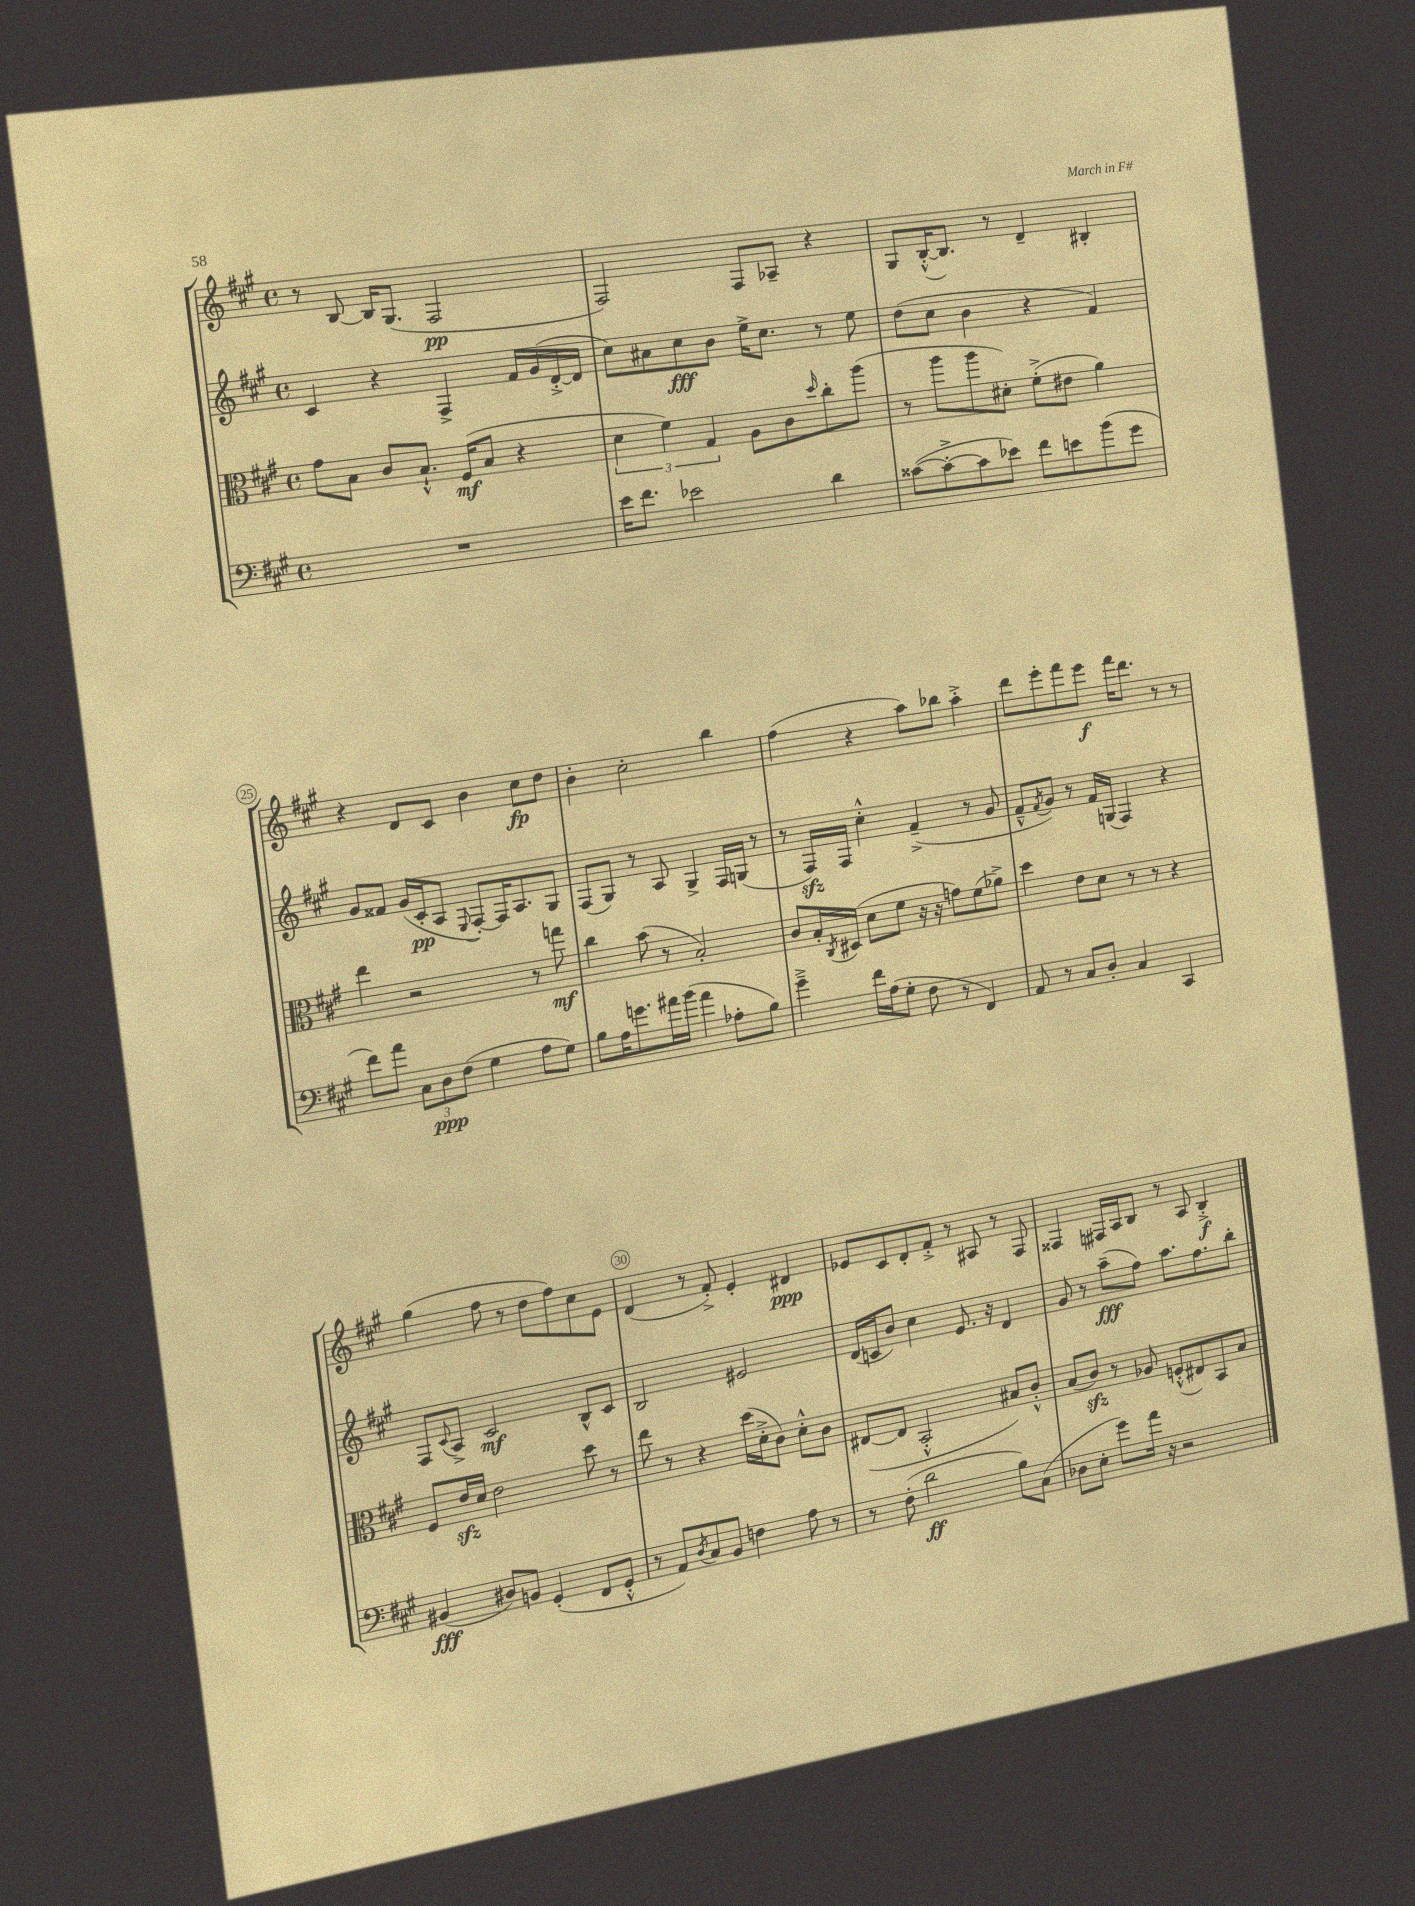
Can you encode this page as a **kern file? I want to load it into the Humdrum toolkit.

**kern	**kern	**kern	**kern
*staff4	*staff3	*staff2	*staff1
*clefF4	*clefC3	*clefG2	*clefG2
*k[f#c#g#]	*k[f#c#g#]	*k[f#c#g#]	*k[f#c#g#]
*M4/4	*M4/4	*M4/4	*M4/4
*met(c)	*met(c)	*met(c)	*met(c)
1r	8g#\L	4c#/	8r
.	8B\J	.	[8B/
.	8c#/L	4r	16B/]LK
.	.	.	(8.G#/J
.	8.B`^^/J	.	.
.	.	4F#^/	2F#/
.	(16F#/LK	.	.
.	8B/J	.	.
.	4r	16f#/LL	.
.	.	(16g#/	.
.	.	[16d'^/	.
.	.	16d/]JJ	.
=	=	=	=
16e\LK	6d\	8cc#\L)	2F#/)
8.f#\J	.	.	.
.	.	8a#\	.
.	6f#\)	.	.
2e-\	.	8cc#\	.
.	6G#/	.	.
.	.	8b\J	.
.	8A\L	16ee^\LK	8F#/L
.	.	8.cc#\J	.
.	8c#\	.	8A-~/J
.	16qqdd/	.	.
4d\	8cc#'\	8r	4r
.	(8aa\J	8ee\	.
=	=	=	=
([8c##\L	8r	(8dd\L	8G#/L
8c##'^\_	8aa\L	8cc#\J	([16B'^^/K
.	.	.	8.B/]J)
8c##\]	8aa\	4b\	.
8e-\J)	8d#'\J)	.	8r
8f#\L	(8f#'^\L	4r	4d~/
8e\	8e#\J	.	.
(8b\	4a\)	4f#/)	4B#'/
8g#\J	.	.	.
=	=	=	=
8f#\L)	4ee\	8g#/L	4r
8a\J	.	8f##/J	.
12C#\L	2r	(16g#/LL	8d/L
.	.	16c#'/J	.
12D\	.	.	.
.	.	8A/J	8c#/J
(12F#\J	.	.	.
.	.	8qqE/	.
4G#\	.	[8F#'/L)	4b\
.	.	16F#/]K	.
.	.	8.A/	.
8A\L	8r	.	8cc#\L
8G#\J)	8gg\	8G#/J	8dd\J
=	=	=	=
8B\L	4cc#\	(8F#/L	4b'\
16A\K	.	8G#/J)	.
8.g\	.	.	.
.	(8b\	8r	2cc#'\
16a#\L	8r	8A/	.
(16b\JJ	.	.	.
4a#\	2B'/)	4G#^/	.
8A-'\L	.	16F#/LL	4bb\
.	.	(16G/JJ	.
8B\J)	.	8r	.
=	=	=	=
4g#~^\	8c#/L	8r	(4ff#\
.	16B'/L	16F#/LL)	.
.	8qC#/	.	.
.	(16D#/JJ	16F#/JJ	.
16f#\LL	8d\L	4cc#'^^\	4r
(16A\J	.	.	.
8G#'\J	8f#\J	.	.
8F#\	16r	(4f#~^/	8aa\L)
.	16r	.	.
8r	8g\L)	.	8bb-\J
4FF#/)	(8f#\	8r	4aa'^\
.	8a-^\J)	8g#/	.
=	=	=	=
8AA/	4dd\	8f#~^^/L	8ddd\L
.	.	8qf#/	.
8r	.	8g#/J)	8eee'\
8C#/L	8e\L	8r	8fff#\
8D'/J	8d\J	16f#/LL	8eee\J
.	.	(16G/JJ	.
4C#/	8r	4F#/)	16fff#\LK
.	.	.	8.ddd\J
.	8r	.	.
4CC#/	4r	4r	8r
.	.	.	8r
=	=	=	=
(4BB#/	8F#/L	8F#/L	(4gg#\
.	.	8qqc#/	.
.	16e/L	8A^/J	.
.	16d/JJ	.	.
8D#/L)	2e\	2c#/	8ff#\
8BB/J	.	.	8r
(4GG#'/	.	.	8dd\L
.	.	.	8ff#\)
8FF#/L	8dd\	8B^^/L	8cc#\
8GG#'^^/J	8r	8c#/J	8e\J
=	=	=	=
8r	8ee\	2B/	(4d/
8AA/L)	8r	.	.
8qD/	.	.	.
8C#/	4r	.	8r
8BB/J	.	.	8f#'^/)
4F\	(16dd\LL	2e#/	4e'/
.	16d'^\J	.	.
.	8c#\J)	.	.
8A\	8d'^^\L	.	4d#/
8r	8c#\J	.	.
=	=	=	=
8r	([8E#/L	(16d/LL	8e-/L
.	.	16c/J	.
(8F#'\	8E#/]J	8b/J)	8c#/
2d\	2BB'^^/	4cc#\	8d'/
.	.	.	8f#'^/J
.	.	8.e/	8r
.	.	.	8A#/
.	.	16r	.
8B\L)	8B#/L)	4d/	8r
(8C#\J	8c#'^^/J	.	8F#/
=	=	=	=
8D-\L	(8B/L	8g#/	4F##/
8E'\J	8c#/J)	8r	.
8g#\L)	8r	(8aa~\L	16F#/LL
.	.	.	16A/J
16a\Jk	8A-/	8ff#\J)	8B/J
16r	.	.	.
2r	(8F'^^/L	8.aa\L	8r
.	8E#/)	.	8A/
.	.	8.ff#\	.
.	8BB/	.	4B'^/
.	8B/J	8bb'\J	.
==	==	==	==
*-	*-	*-	*-
